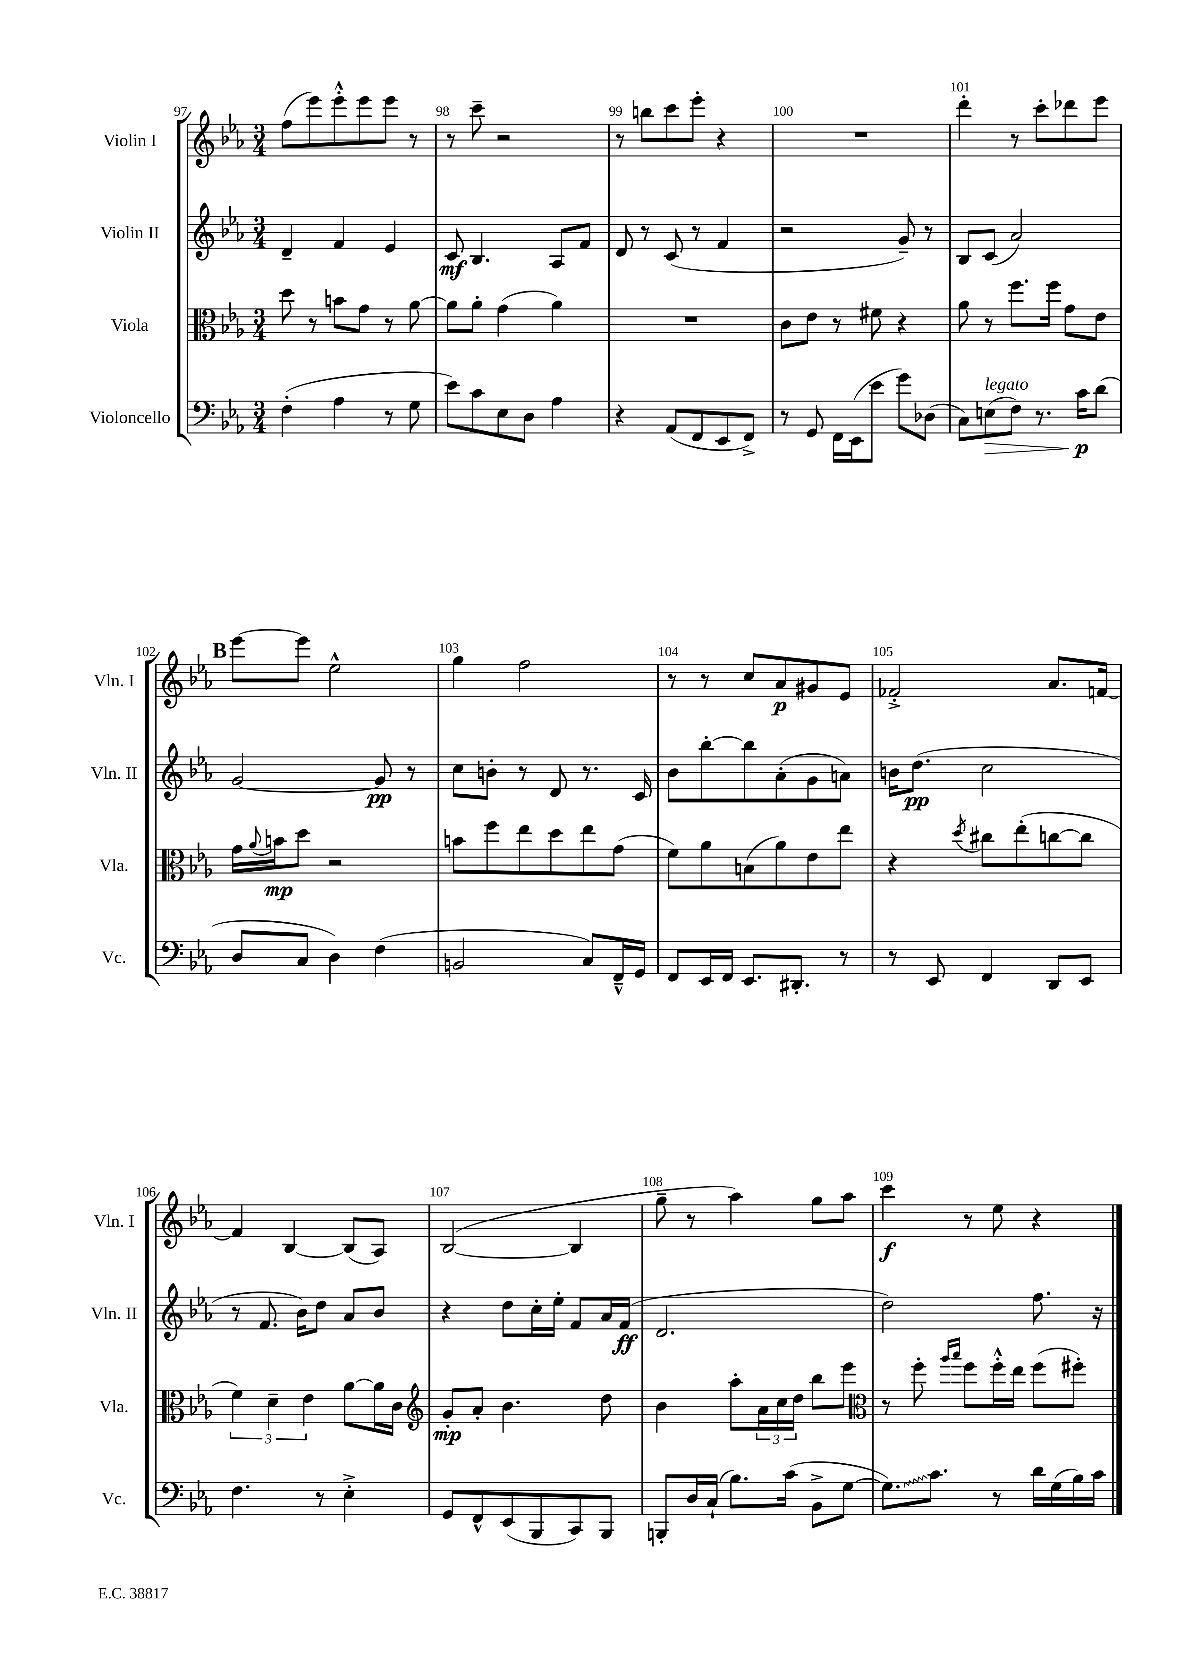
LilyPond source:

<<
\new StaffGroup <<
\new Staff = "s0" \with { instrumentName = "Violin I" shortInstrumentName = "Vln. I" } {
    \clef treble \key ees \major \numericTimeSignature \time 3/4
    f''8( ees'''8) ees'''8-.-^ ees'''8 ees'''8 r8 |
    r8 c'''8-- r2 |
    r8 b''8 c'''8 ees'''8-. r4 |
    R2. |
    d'''4-. r8 c'''8-. des'''8 ees'''8 |
    \mark \markup { \bold "B" } ees'''8~ ees'''8 ees''2-^ |
    g''4 f''2 |
    r8 r8 c''8 aes'8\p gis'8 ees'8 |
    fes'2-.-> aes'8. f'16~ |
    f'4 bes4~ bes8( aes8) |
    bes2~( bes4 |
    g''8-- r8 aes''4) g''8 aes''8 |
    c'''4\f r8 ees''8 r4 \bar "|." |
}
\new Staff = "s1" \with { instrumentName = "Violin II" shortInstrumentName = "Vln. II" } {
    \clef treble \key ees \major \numericTimeSignature \time 3/4
    d'4-- f'4 ees'4 |
    c'8\mf bes4. aes8 f'8 |
    d'8 r8 c'8( r8 f'4 |
    r2 g'8--) r8 |
    bes8 c'8( aes'2) |
    \mark \markup { \bold "B" } g'2~ g'8\pp r8 |
    c''8 b'8-. r8 d'8 r8. c'16 |
    bes'8 bes''8~-. bes''8 aes'8-.( g'8 a'8) |
    b'16 d''8.\pp( c''2 |
    r8 f'8. bes'16) d''8 aes'8 bes'8 |
    r4 d''8 c''16-. ees''16-. f'8 aes'16 f'16\ff( |
    d'2. |
    d''2) f''8. r16 \bar "|." |
}
\new Staff = "s2" \with { instrumentName = "Viola" shortInstrumentName = "Vla." } {
    \clef alto \key ees \major \numericTimeSignature \time 3/4
    d''8 r8 b'8 g'8 r8 aes'8~ |
    aes'8 aes'8-. g'4( aes'4) |
    R2. |
    c'8 ees'8 r8 fis'8 r4 |
    aes'8 r8 f''8. f''16 g'8 ees'8 |
    \mark \markup { \bold "B" } g'16 \appoggiatura { aes'8 } b'16\mp d''8 r2 |
    b'8 f''8 ees''8 d''8 ees''8 g'8( |
    f'8) aes'8 b8( aes'8) ees'8 ees''8 |
    r4 \acciaccatura { d''8 } cis''8 ees''8-.( c''8~ c''8 |
    \tuplet 3/2 { f'4) d'4-- ees'4 } aes'8~ aes'16 c'16 |
    \clef treble g'8-.\mp aes'8-. bes'4. d''8 |
    bes'4 aes''8-. \tuplet 3/2 { aes'16 c''16 d''16 } bes''8 ees'''8 |
    \clef alto r8 f''8-. \grace { aes''16 bes''16 } f''8 f''16-.-^ ees''16 f''8( fis''8-.) \bar "|." |
}
\new Staff = "s3" \with { instrumentName = "Violoncello" shortInstrumentName = "Vc." } {
    \clef bass \key ees \major \numericTimeSignature \time 3/4
    f4-.( aes4 r8 g8 |
    ees'8) c'8 ees8 d8 aes4 |
    r4 aes,8( f,8 ees,8 f,8->) |
    r8 g,8 f,16 ees,16( ees'8 g'8) des8( |
    c8) e8\>^\markup { \italic "legato" }( f8) r8. c'16\p\! d'8( |
    \mark \markup { \bold "B" } d8 c8 d4) f4( |
    b,2 c8) f,16---^ g,16 |
    f,8 ees,16 f,16 ees,8. dis,8.-. r8 |
    r8 ees,8 f,4 d,8 ees,8 |
    f4. r8 ees4-.-> |
    g,8 f,8-^ ees,8( bes,,8 c,8) bes,,8 |
    b,,8-. d16 c16-!( bes8.) c'16( bes,8-> g8~ |
    \once \override Glissando.style = #'zigzag g8.\glissando) c'8. r8 d'16 g16( bes16) c'16 \bar "|." |
}
>>
>>
\layout { \context { \Score currentBarNumber = #97 \override BarNumber.break-visibility = ##(#f #t #t) barNumberVisibility = #all-bar-numbers-visible } }
